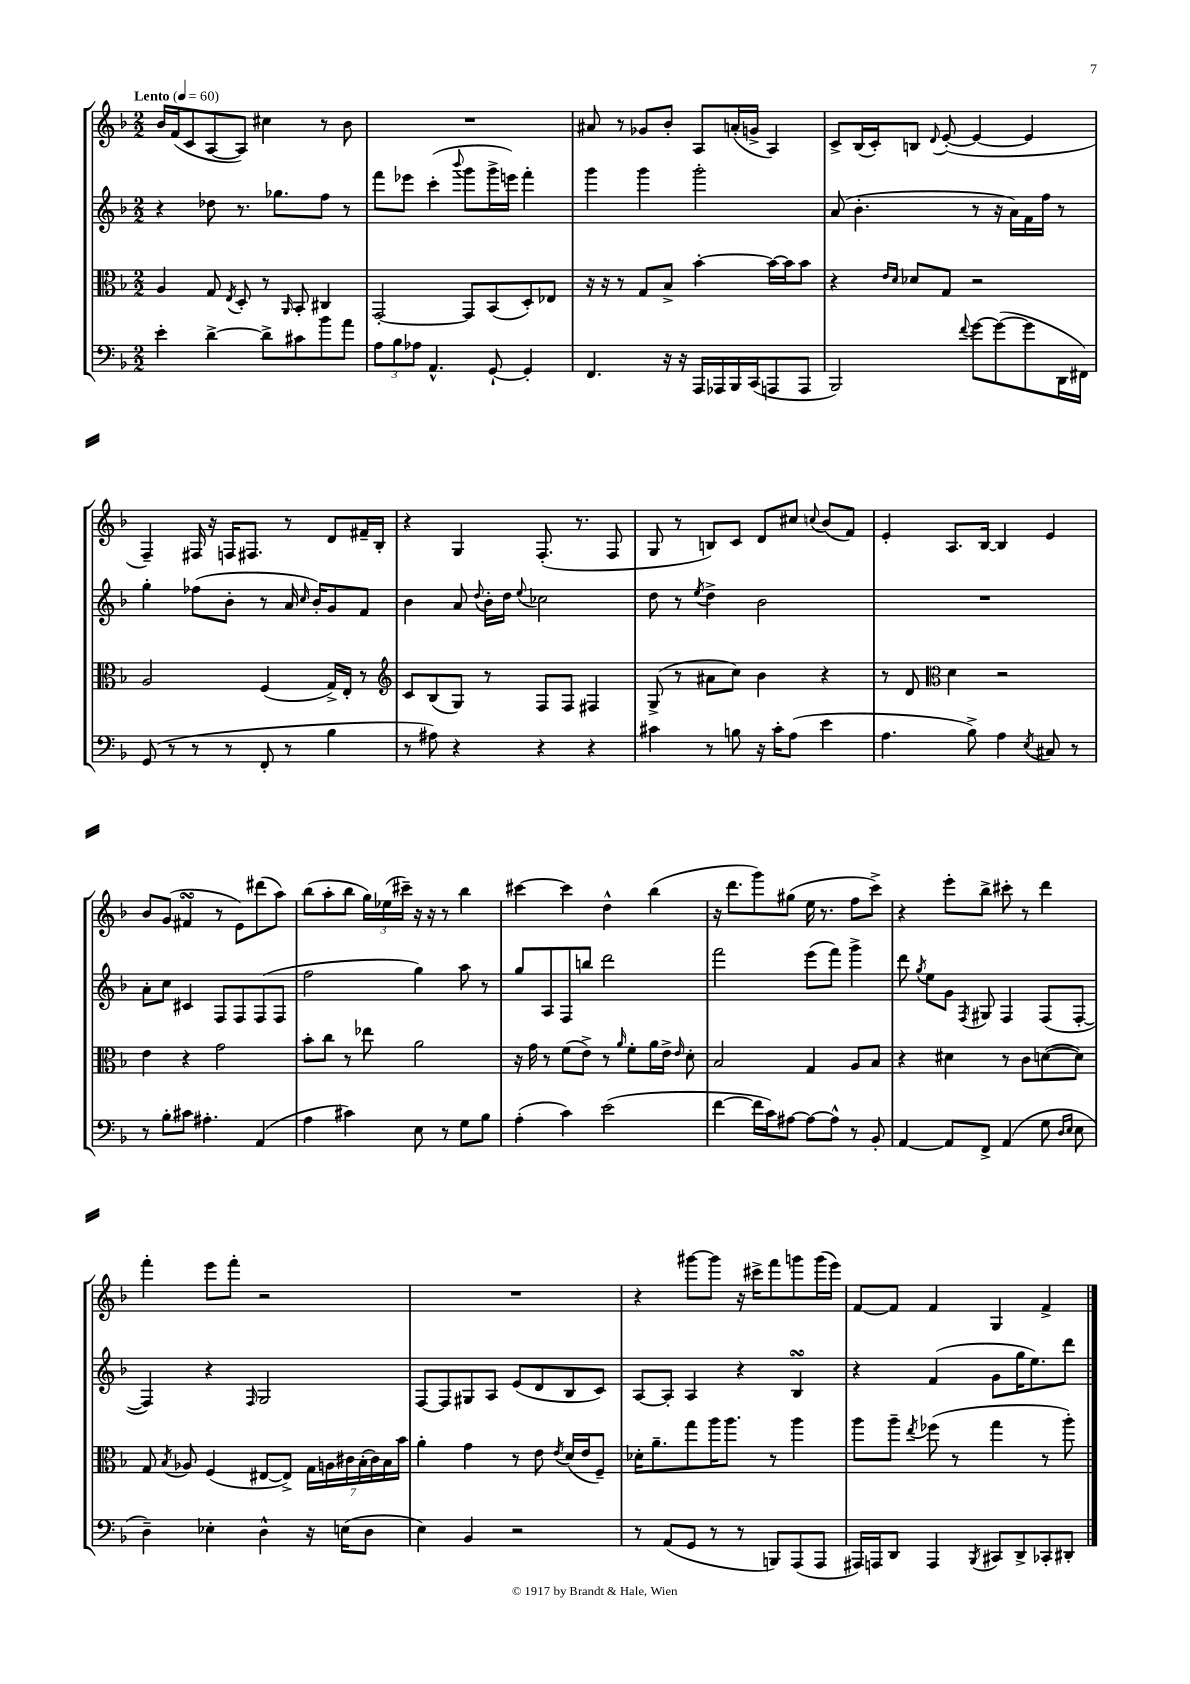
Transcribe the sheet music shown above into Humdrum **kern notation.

**kern	**kern	**kern	**kern
*staff4	*staff3	*staff2	*staff1
*clefF4	*clefC3	*clefG2	*clefG2
*k[b-]	*k[b-]	*k[b-]	*k[b-]
*M2/2	*M2/2	*M2/2	*M2/2
*MM60	*MM60	*MM60	*MM60
4e'\	4A/	4r	16b-/LL
.	.	.	(16f/J
.	.	.	8c/
[4d^\	8G/	8dd-\	[8A/
.	8qE/	.	.
.	8D'/	8.r	8A/]J)
8d^\]L	8r	.	4cc#\
.	.	8.gg-\L	.
.	16qqAA/	.	.
8c#\	8BB-'/	.	.
8b-\	4C#/	8ff\J	8r
8a\J	.	8r	8b-\
=	=	=	=
12A\L	[2GG'/	8fff\L	1r
12B-\	.	.	.
.	.	8eee-\J	.
12A-\J	.	.	.
4.AA^^/	.	(4ccc'\	.
.	.	8qqbbb-/	.
.	8GG/]L	8ggg\L	.
[8GG`/	(8BB-/	16ggg^\L	.
.	.	16eee\JJ)	.
4GG'/]	8D'/)	4fff'\	.
.	8E-/J	.	.
=	=	=	=
4.FF/	16r	4ggg\	8a#/
.	16r	.	.
.	8r	.	8r
.	8G/L	4ggg\	8g-/L
16r	8B-^/J	.	8b-'/J
16r	.	.	.
16AAA/LL	[4b-'\	2ggg'\	8A/L
16AAA-/	.	.	.
16BBB-/	.	.	(16a'/L
(16CC/J	.	.	16g^/JJ
8AAA/	16b-\_LL	.	4A/)
.	16b-\]J	.	.
8AAA/J	8b-\J	.	.
=	=	=	=
2BBB-/)	4r	(8a/	8c^/L
.	.	4.b-'\	(16B-/L
.	.	.	16c'/J)
.	16qqe/LL	.	.
.	16qqd/JJ	.	.
.	8d-/L	.	8B/J
.	.	.	8qqd/
.	8G/J	.	([8e'/
8qqf/	.	.	.
[8g\L	2r	8r	4e/_
(8g\_	.	16r	.
.	.	16a\LL)	.
8g\]	.	16f\	4e/]
.	.	16ff\JJ	.
16DD\L	.	8r	.
16FF#\JJ)	.	.	.
=	=	=	=
(8GG/	2A/	4gg'\	4F~/)
8r	.	.	.
8r	.	(8ff-\L	16F#/
.	.	.	16r
8r	.	8b-'\J	16F/LK
.	.	.	8.F#/J
8FF'/	(4F/	8r	.
8r	.	16a/	8r
.	.	16qqcc/	.
.	.	16b-'/LK)	.
4B-\	16G^/LL)	8g/	8d/L
.	16E'/JJ	.	.
.	8r	8f/J	16f#~/L
.	.	.	16B-'/JJ
=	=	=	=
*	*clefG2	*	*
8r	8c/L	4b-\	4r
8A#\)	(8B-/	.	.
4r	8G/J)	8a/	4G/
.	.	8qqdd/	.
.	8r	16b-'\LL	.
.	.	16dd\JJ	.
.	.	8qqee/	.
4r	8F/L	2cc-\	(8.F'/
.	8F/J	.	.
.	.	.	8.r
4r	4F#/	.	.
.	.	.	8F/
=	=	=	=
4c#\	(8G^/	8dd\	8G/
.	8r	8r	8r
.	.	8qee/	.
8r	8a#\L	4dd^\	8B/L)
8B\	8cc\J)	.	8c/J
16r	4b-\	2b-\	8d/L
16c#'\LK	.	.	.
(8A\J	.	.	8cc#/J
.	.	.	8qqcc/
4e\	4r	.	(8b-/L
.	.	.	8f/J)
=	=	=	=
4.A\	8r	1r	4e'/
.	8d/	.	.
*	*clefC3	*	*
.	4d\	.	8.A/L
8B-^\)	.	.	.
.	.	.	[16B-/Jk
4A\	2r	.	4B-/]
8qE/	.	.	.
8C#/	.	.	4e/
8r	.	.	.
=	=	=	=
8r	4e\	8a'\L	8b-/L
8B-'\L	.	8cc\J	(8g/J
8c#\J	4r	4c#/	4f#/
4.A#'\	.	.	.
.	2g\	8F/L	8r
.	.	8F/	8e\L)
(4AA/	.	(8F/	(8ddd#\
.	.	8F/J	8aa\J)
=	=	=	=
4A\	8b-'\L	2ff\	(8bb-\L
.	8cc\J	.	8aa'\
4c#\)	8r	.	8bb-\J
.	8ee-\	.	24gg\LL)
.	.	.	(24ee-\
.	.	.	24ccc#~\JJ)
8E\	2a\	4gg\)	16r
.	.	.	16r
8r	.	.	8r
8G\L	.	8aa\	4bb-\
8B-\J	.	8r	.
=	=	=	=
(4A'\	16r	8gg/L	[4ccc#\
.	16g\	.	.
.	8r	8A/	.
4c\)	(8f\L	8F/	4ccc#\]
.	8e^\J)	8bb/J	.
(2e\	8r	2ddd\	4dd^^\
.	16qqa/	.	.
.	8f'\L	.	.
.	16a\L	.	(4bb-\
.	16e^\JJ	.	.
.	16qqe/	.	.
.	8d'\	.	.
=	=	=	=
[4f\	2B-/	2fff\	16r
.	.	.	8.ddd\L
16f\]LL	.	.	8ggg\)
16c\J)	.	.	.
[8A#\J	.	.	(8gg#\J
8A#\_L	4G/	(8eee\L	16ee\
.	.	.	8.r
8A#^^\]J	.	8fff\J)	.
8r	8A/L	4ggg^\	8ff\L
8BB-'/	8B-/J	.	8ccc^\J)
=	=	=	=
[4AA/	4r	8ddd\	4r
.	.	8qgg/	.
.	.	8ee\L	.
8AA/]L	4d#\	8g\J	8eee'\L
.	.	8qF/	.
8FF^/J	.	8G#/	8bb-^\J
(4AA/	8r	4F/	8ccc#'\
.	8c\L	.	8r
8G\	([8d\	(8F/L	4ddd\
16qqD/LL	.	.	.
16qqE/JJ	.	.	.
8E\	8d\]J)	[8F'/J	.
=	=	=	=
4D~\)	8G/	4F/])	4fff'\
.	8qB-/	.	.
.	8A-/	.	.
4E-'\	(4F/	4r	8eee\L
.	.	.	8fff'\J
.	.	16qqF/	.
4D^^\	[8E#/L	2G/	2r
.	8E#^/]J)	.	.
16r	28G\LL	.	.
.	28A\	.	.
(16E\LK	.	.	.
.	28c#\	.	.
.	(28B-'\	.	.
8D\J	.	.	.
.	28c#\)	.	.
.	28B-\	.	.
.	28b-\JJ	.	.
=	=	=	=
4E\)	4a'\	[8F/L	1r
.	.	8F/]	.
4BB-/	4g\	8G#/	.
.	.	8A/J	.
2r	8r	(8e/L	.
.	8e\	8d/	.
.	8qe/	.	.
.	(16d/LL	8B-/	.
.	16e/J	.	.
.	8F~/J)	8c/J)	.
=	=	=	=
8r	16d-'\LK	[8A/L	4r
.	8.a~\	.	.
(8AA/L	.	8A'/]J	.
8GG/J	8gg\	4A/	[8ggg#\L
8r	16aa\K	.	8ggg#\]J
.	8.aa\J	.	.
8r	.	4r	16r
.	.	.	16ccc#^\LK
8BBB/L)	8r	.	8fff\
(8AAA/	4aa\	4B-/	8ggg\
8AAA/J	.	.	(16ggg\L
.	.	.	16eee\JJ)
=	=	=	=
16AAA#/LL)	8aa\L	4r	[8f/L
16AAA/J	.	.	.
8DD/J	8aa~\J	.	8f/]J
.	8qee/	.	.
4AAA/	(8ff-\	(4f/	4f/
.	8r	.	.
8qBBB-/	.	.	.
8CC#/L	4gg\	8g\L	4G/
8DD^/	.	16gg\K	.
.	.	8.ee\)	.
8CC-'/	8r	.	4f^/
8DD#'/J	8aa'\)	8ddd\J	.
==	==	==	==
*-	*-	*-	*-
